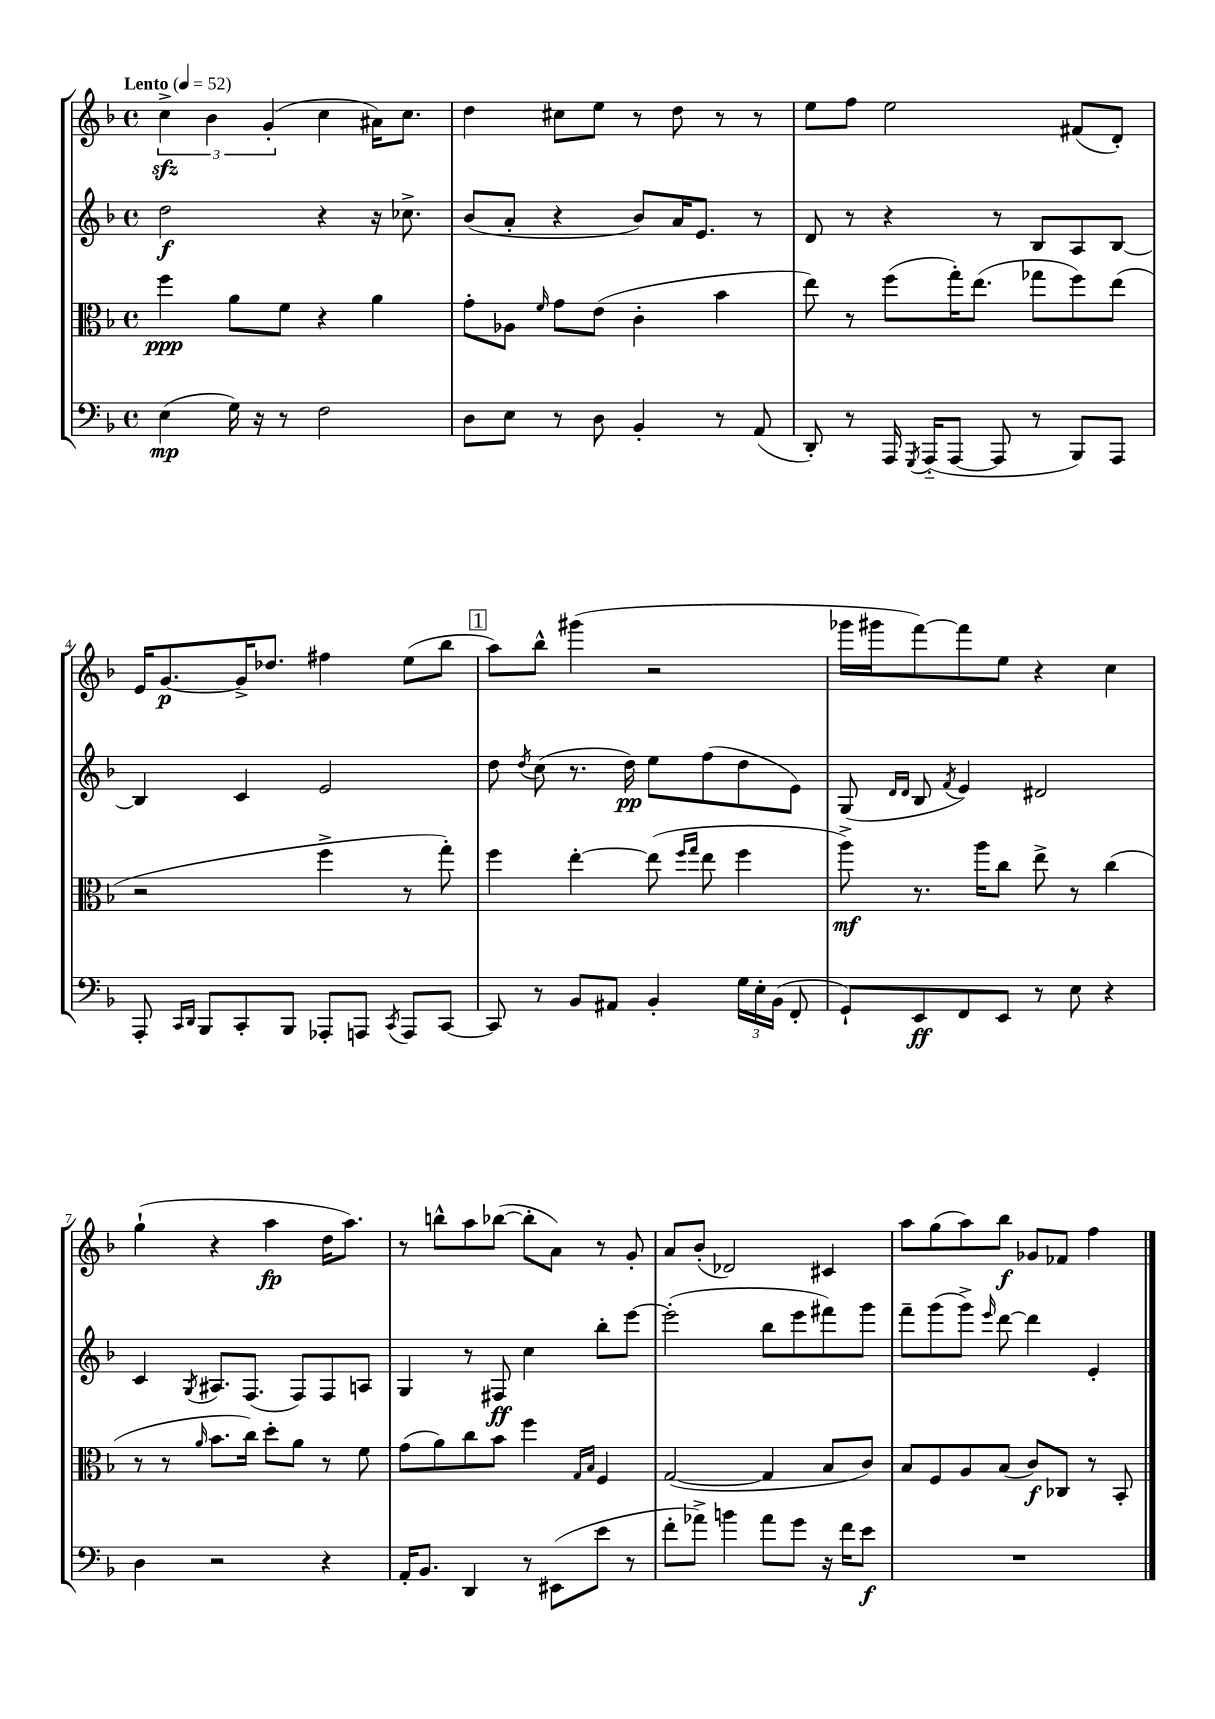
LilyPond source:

<<
\new StaffGroup <<
\new Staff = "s0" {
    \clef treble \key f \major \defaultTimeSignature \time 4/4 \tempo "Lento" 4 = 52
    \autoBeamOff \tuplet 3/2 { c''4->\sfz bes'4 g'4-.( } c''4 ais'16[) c''8.] |
    d''4 cis''8[ e''8] r8 d''8 r8 r8 |
    e''8[ f''8] e''2 fis'8[( d'8]-.) |
    e'16[ g'8.~\p g'16-> des''8.] fis''4 e''8[( bes''8] |
    \mark \markup { \box "1" } a''8[) bes''8]-^ gis'''4( r2 |
    ges'''16[ gis'''16 f'''8~) f'''8 e''8] r4 c''4 |
    g''4-!( r4 a''4\fp d''16[ a''8.]) |
    r8 b''8[-^ a''8 bes''8]~( bes''8[-. a'8]) r8 g'8-. |
    a'8[ bes'8]-.( des'2) cis'4 |
    a''8[ g''8( a''8) bes''8]\f ges'8[ fes'8] f''4 \bar "|." |
}
\new Staff = "s1" {
    \clef treble \key f \major \defaultTimeSignature \time 4/4
    \autoBeamOff d''2\f r4 r16 ces''8.-> |
    bes'8[( a'8]-. r4 bes'8[) a'16 e'8.] r8 |
    d'8 r8 r4 r8 bes8[ a8 bes8]~ |
    bes4 c'4 e'2 |
    \mark \markup { \box "1" } d''8 \acciaccatura { d''8 } c''8( r8. d''16\pp) e''8[ f''8( d''8 e'8]) |
    g8( \grace { d'16[ d'16] } bes8 \acciaccatura { f'8 } e'4) dis'2 |
    c'4 \acciaccatura { g8 } ais8.[ f8.]( f8[) f8 a8] |
    g4 r8 fis8\ff c''4 bes''8[-. e'''8]~ |
    e'''2-.( bes''8[ e'''8 fis'''8) g'''8] |
    f'''8[-- g'''8( g'''8]->) \grace { e'''16 } d'''8~ d'''4 e'4-. \bar "|." |
}
\new Staff = "s2" {
    \clef alto \key f \major \defaultTimeSignature \time 4/4
    \autoBeamOff f''4\ppp a'8[ f'8] r4 a'4 |
    g'8[-. aes8] \grace { f'16 } g'8[ e'8]( c'4-. bes'4 |
    e''8) r8 f''8[( g''16-.) e''8.]( ges''8[ f''8) e''8]( |
    r2 f''4-> r8 g''8-.) |
    \mark \markup { \box "1" } f''4 e''4~-. e''8( \grace { f''16[ g''16] } e''8 f''4 |
    a''8->\mf) r8. a''16[ c''8] e''8-> r8 c''4( |
    r8 r8 \grace { a'16 } bes'8.[ c''16]) d''8[-. a'8] r8 f'8 |
    g'8[( a'8) c''8 bes'8] f''4 \grace { g16[ bes16] } f4 |
    g2~( g4 bes8[ c'8]) |
    bes8[ f8 a8 bes8]( c'8[\f) ces8] r8 bes,8-. \bar "|." |
}
\new Staff = "s3" {
    \clef bass \key f \major \defaultTimeSignature \time 4/4
    \autoBeamOff e4\mp( g16) r16 r8 f2 |
    d8[ e8] r8 d8 bes,4-. r8 a,8( |
    d,8-.) r8 a,,16 \acciaccatura { g,,8 } a,,16[-_( a,,8]~ a,,8 r8 bes,,8[) a,,8] |
    a,,8-. \grace { c,16[ d,16] } bes,,8[ c,8-. bes,,8] aes,,8[-. a,,8] \acciaccatura { c,8 } a,,8[ c,8]~ |
    \mark \markup { \box "1" } c,8 r8 bes,8[ ais,8] bes,4-. \tuplet 3/2 { g16[ e16-. bes,16]( } f,8-. |
    g,8[-!) e,8\ff f,8 e,8] r8 e8 r4 |
    d4 r2 r4 |
    a,16[-. bes,8.] d,4 r8 eis,8[( e'8] r8 |
    f'8[-. aes'8]->) b'4 aes'8[ g'8] r16 f'16[ e'8]\f |
    R1 \bar "|." |
}
>>
>>
